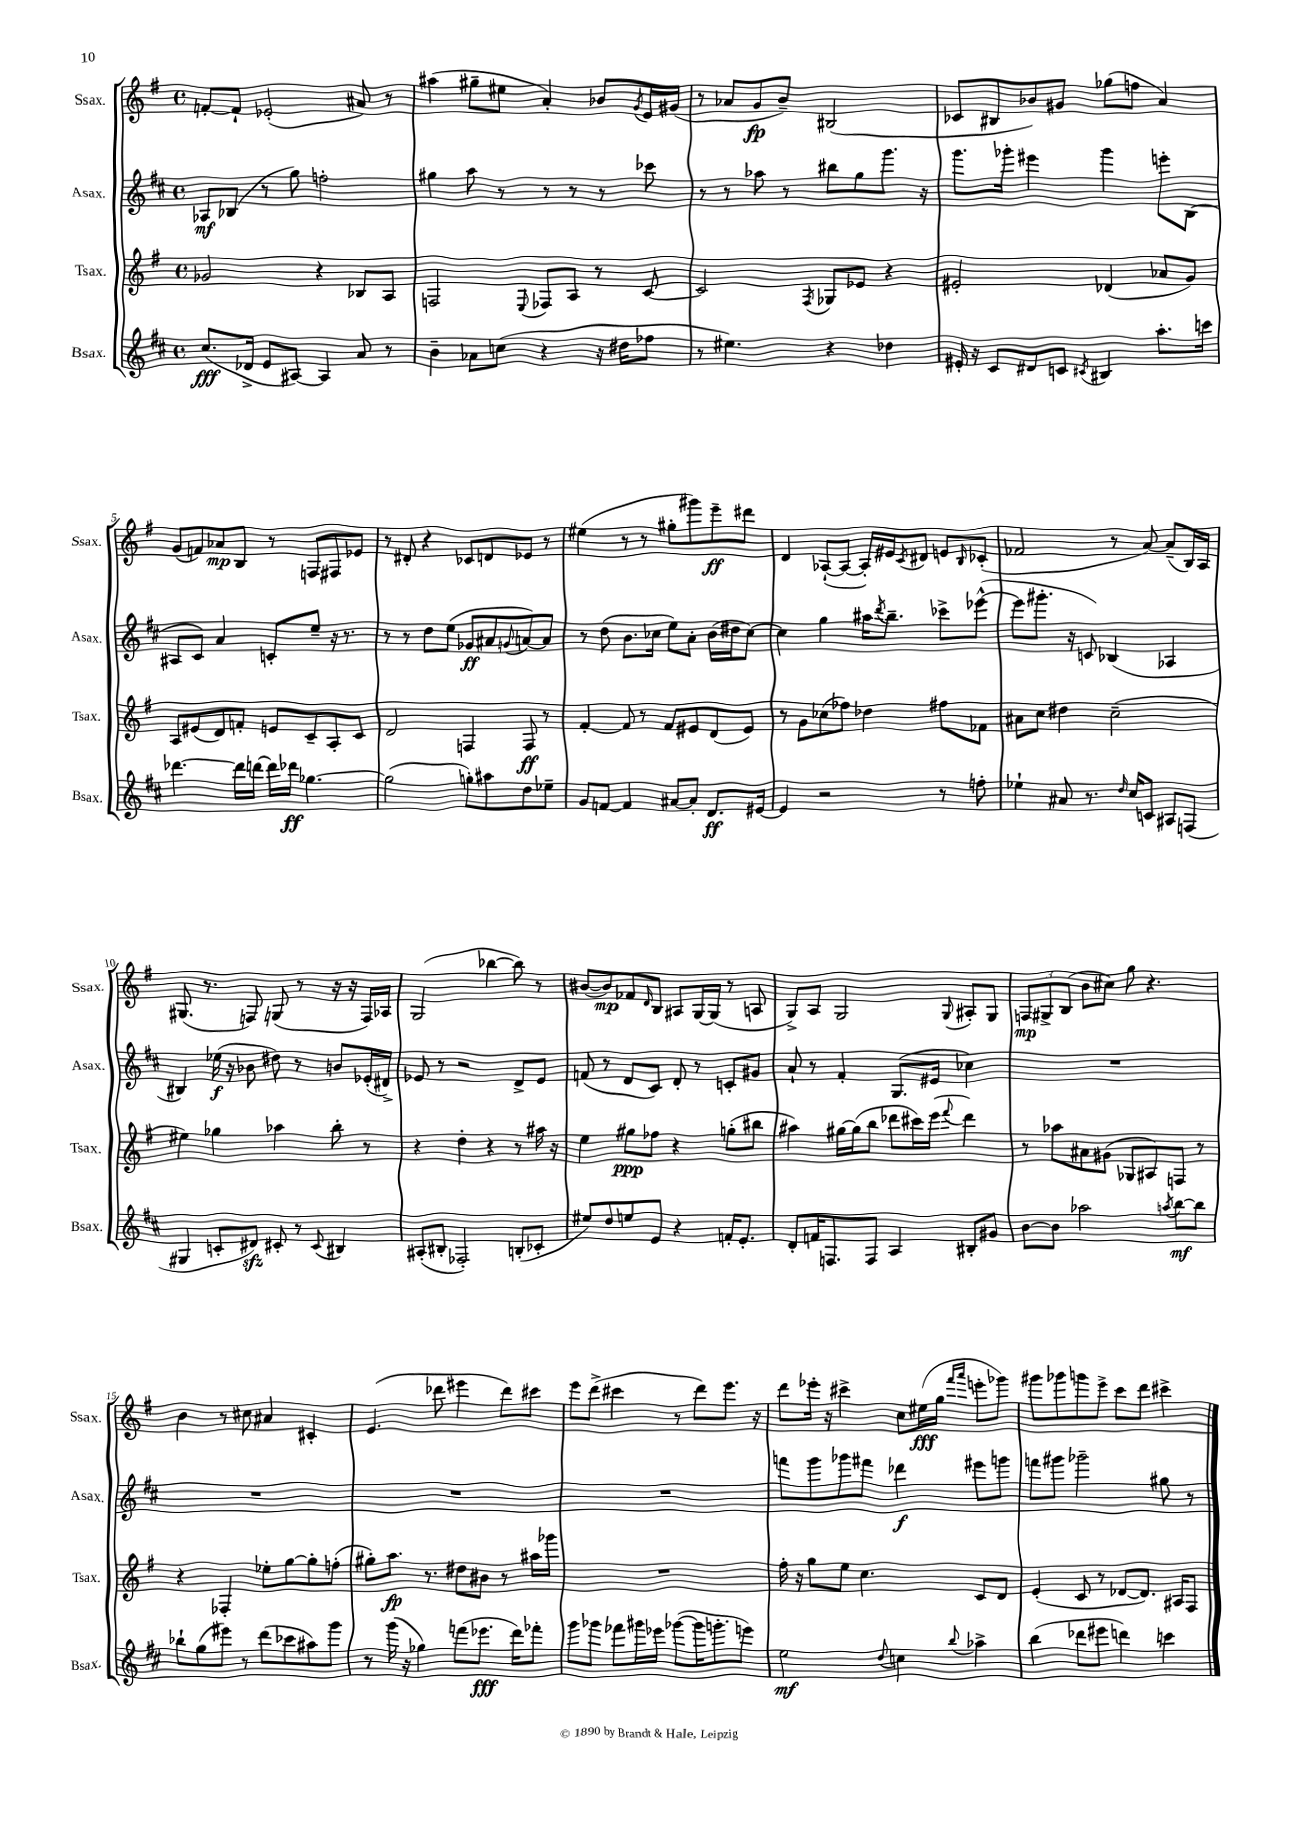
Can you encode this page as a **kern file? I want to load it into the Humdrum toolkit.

**kern	**kern	**kern	**kern
*staff4	*staff3	*staff2	*staff1
*clefG2	*clefG2	*clefG2	*clefG2
*k[f#c#]	*k[f#]	*k[f#c#]	*k[f#]
*M4/4	*M4/4	*M4/4	*M4/4
*met(c)	*met(c)	*met(c)	*met(c)
(8.cc#/L	2g-/	8A-/L	[8f'/L
.	.	(8B-/J	8f`/]J
16d-^/Jk	.	.	.
8e/L	.	8r	(2e-'/
[8A#/J)	.	8gg\)	.
4A#/]	4r	2ff'\	.
8a/	8B-/L	.	8a#/)
8r	8A/J	.	8r
=	=	=	=
4b~\	2F/	4gg#\	(4aa#\
8a-\L	.	8aa\	8gg#~\L
(8cc\J	.	8r	8ee#\J
.	8qqE/	.	.
4r	8F-/L	8r	4a'/)
.	8A/J	8r	.
16r	8r	8r	8b-/L
16dd#\LK	.	.	.
.	.	.	8qg/
8ff-\J	[8c/	8ccc-\	16e/L
.	.	.	(16g#/JJ
=	=	=	=
8r	2c/]	8r	8r
4.ee#\)	.	8r	8a-/L
.	.	8aa-\	8g/
.	.	8r	8b~/J)
.	8qF#/	.	.
4r	8G-/L	8bb#\L	(2B#/
.	8e-/J	8gg\	.
4dd-\	4r	8.ggg\J	.
.	.	16r	.
=	=	=	=
16e#'/	2e#'/	8.ggg\L	8c-/L
16r	.	.	.
8c#/L	.	.	8B#/
.	.	16ggg-'\Jk	.
8d#/	.	4eee#\	8b-/)
8c/J	.	.	8g#/J
8qc#/	.	.	.
4B#/	(4d-/	4ggg-\	(8gg-\L
.	.	.	8ff\J
8.aa'\L	8a-/L	8eee'\L	4a/)
.	8g/J)	(8B\J	.
16ccc\Jk	.	.	.
=	=	=	=
[4.ddd-\	8A/L	8A#/L	(8g/L
.	(8e#/	8c#/J)	8f/)
.	8d/)	4a/	8a-/
16ddd-\]LL	8f'/J	.	8B/J
[16ddd\JJ	.	.	.
16ddd\]LL	8e/L	8c'/L	8r
16ddd-\JJ	.	.	.
[4.gg-\	8c~/	8ee~/J	8F/L
.	8A'/	16r	8F#/
.	.	8.r	.
.	8c/J	.	8e-/J
=	=	=	=
(2gg-\]	2d/	8r	8r
.	.	8r	8d#'/
.	.	8dd\L	4r
.	.	(8ee\J	.
8gg'\L)	4F/	8g-/L	8c-/L
8aa#\	.	8a#/	8d/
.	.	8qqg/	.
8dd\	8F/	[8a/)	8e-/J
8ee-~\J	8r	8a/]J	8r
=	=	=	=
8g/L	[4f#'/	8r	(4ee#\
[8f/J	.	(8dd\	.
4f/]	8f#/]	8.b\L	8r
.	8r	.	8r
.	.	16cc-\Jk	.
[8a#/L	8f#/L	8ee\L)	8gg#'\L
8a#'/]J	8e#/	8a'\J	8ggg#\)
8.d/L	(8d/	(16b\LL	8eee~\
.	.	16dd#\J	.
.	8e#/J)	[8cc-\J)	8ddd#\J
[16e#/Jk	.	.	.
=	=	=	=
4e#/]	8r	4cc-\]	4d/
.	8g\L	.	.
2r	(8cc-\	4gg\	([8A-`/L
.	8ff-\J)	.	8A-/_J
.	4dd-\	16aa#\LK	16A-'/]LL)
.	.	8qddd/	.
.	.	8.bb~\J	16e#/J
.	.	.	8qc/
.	.	.	8d#/J
8r	8ff#\L	8ccc-^\L	8e/L
.	.	.	16qqB/
8ff'\	8f-\J	([8eee-^^\J	(8c-'/J
=	=	=	=
4ee-`\	8a#\L	8eee-\]L	2f-/
.	8cc\J	8.ggg#'\J	.
8a#/	4dd#\	.	.
.	.	16r	.
8.r	.	8c/)	.
.	(2cc~\	(4B-/	8r
16qqdd/	.	.	.
16cc#/LK	.	.	.
8c/J	.	.	[8a/)
8A#/L	.	4A-/	(8a~/]L
(8F/J	.	.	16B/L)
.	.	.	16A/JJ
=	=	=	=
4G#/	4ee#\)	4B#/)	(8.G#/
.	.	.	8.r
8c'/L	4gg-\	(16ee-\	.
.	.	16r	.
8d#/J)	.	8b-\	8F/)
8c#'/	4aa-\	8dd#\)	(8G/
8r	.	8r	8r
8qqc#/	.	.	.
4B#/	8bb'\	8b/L	16r
.	.	.	16r
.	8r	(16e-'/L	16F/LL)
.	.	16d#^/JJ)	16A-/JJ
=	=	=	=
(8A#'/L	4r	8e-/	(2G/
8B#'/J	.	8r	.
2F-'/)	4dd'\	2r	.
.	4r	.	[4bb-\
(8B'/L	8r	8d^/L	8bb-\])
8c-'/J	16aa#\	8e-/J	8r
.	16r	.	.
=	=	=	=
8ee#/L)	4ee\	(8f/	([8b#/L
8dd/	.	8r	8b#/])
8ee/	8gg#\L	8d/L	8f-/
.	.	.	16qqd/
8e/J	8ff-\J	8c#/J)	8B/J
4r	4r	8d'/	8A#/L
.	.	8r	[16G/L
.	.	.	(16G/]JJ
16f'/LK	(8gg'\L	8c'/L	8r
8.e'/J	.	.	.
.	8bb#\J	8g#/J	8A/
=	=	=	=
8d'/L	4aa#\)	8a`/	8G^/L)
16f/K	.	8r	8A/J
8.F/	.	.	.
.	[16gg#\LL	4f#'/	2G/
.	(16gg#\]J	.	.
8F/J	8bb\J	.	.
4A/	8ddd-\L	(8.G/L	.
.	16ccc#\L)	.	.
.	(16eee\JJ	16e#/Jk	.
.	8qqfff#/	.	8qqG/
8B#'/L	4ddd-\)	4cc-\)	8A#'/L
8g#/J	.	.	8G/J
=	=	=	=
[8b\L	8r	1r	12F/L
.	.	.	12G#^/
8b\]J	8aa-\L	.	.
.	.	.	(12B/J
2aa-\	8a#\	.	8b\L
.	(8g#\J	.	8cc#\J)
.	8G-/L	.	8gg\
.	8A#/)	.	4.r
8qaa/	.	.	.
[8bb\L	8F/J	.	.
8bb\]J	8r	.	.
=	=	=	=
8bb-`\L	4r	1r	4b\
(8gg\	.	.	.
8eee#\J)	4F-'/	.	8r
8r	.	.	8cc#\
(8ddd\L	8ee-'\L	.	4a#/
8ccc-\	[8gg\	.	.
8aa#\)	8gg'\]	.	4c#'/
8ggg\J	(8ff'\J	.	.
=	=	=	=
8r	8gg#'\L)	1r	(4.e/
(16ggg\	8.aa\J	.	.
16r	.	.	.
4gg-\)	.	.	.
.	8.r	.	.
.	.	.	8ddd-\
(8fff\L	8dd#\L	.	4eee#\
8.eee-\J	8b#\J	.	.
.	8r	.	8ddd-\L)
16ddd\LK)	.	.	.
8fff-'\J	16aa#\LL	.	8ccc#\J
.	16ggg-\JJ	.	.
=	=	=	=
8ggg\L	1r	1r	8eee\L
8ggg-\J	.	.	(8ddd^\J
8fff-\L	.	.	4ccc#\
16ggg#\L	.	.	.
16eee-\JJ	.	.	.
([8ggg-\L	.	.	8r
16ggg-\]K	.	.	8ddd\L)
8.ggg'\	.	.	.
.	.	.	8.eee\J
8eee\J)	.	.	.
.	.	.	16r
=	=	=	=
2ee\	16ff#'\	8fff\L	8ddd\L
.	16r	.	.
.	8gg\L	8ggg\	16eee-'\Jk
.	.	.	16r
.	8ee\J	8ggg-\	4ccc#^\
.	4.cc\	8fff#\J	.
8qqdd/	.	.	.
4cc\	.	4ddd-\	8cc\L
.	.	.	(16ee#\L
.	.	.	16gg\JJ
.	.	.	16qqfff#/LL
8qqbb/	.	.	16qqaaa/JJ
4aa-^\	8c/L	8eee#\L	8eee'\L
.	8d/J	8ggg\J	8ggg-\J)
=	=	=	=
(4bb\	(4e'/	8fff\L	8ggg#\L
.	.	8ggg#\J	8ggg-\
8ddd-\L	8c/	2ggg-~\	8ggg\
8eee#\J	8r	.	8eee^\J
4ddd\)	[8d-/L	.	8ccc\L
.	8.d-/]J)	.	8ddd\J
4ccc\	.	8gg#\	4ccc#^\
.	16A#/LK	.	.
.	8F#/J	8r	.
==	==	==	==
*-	*-	*-	*-
